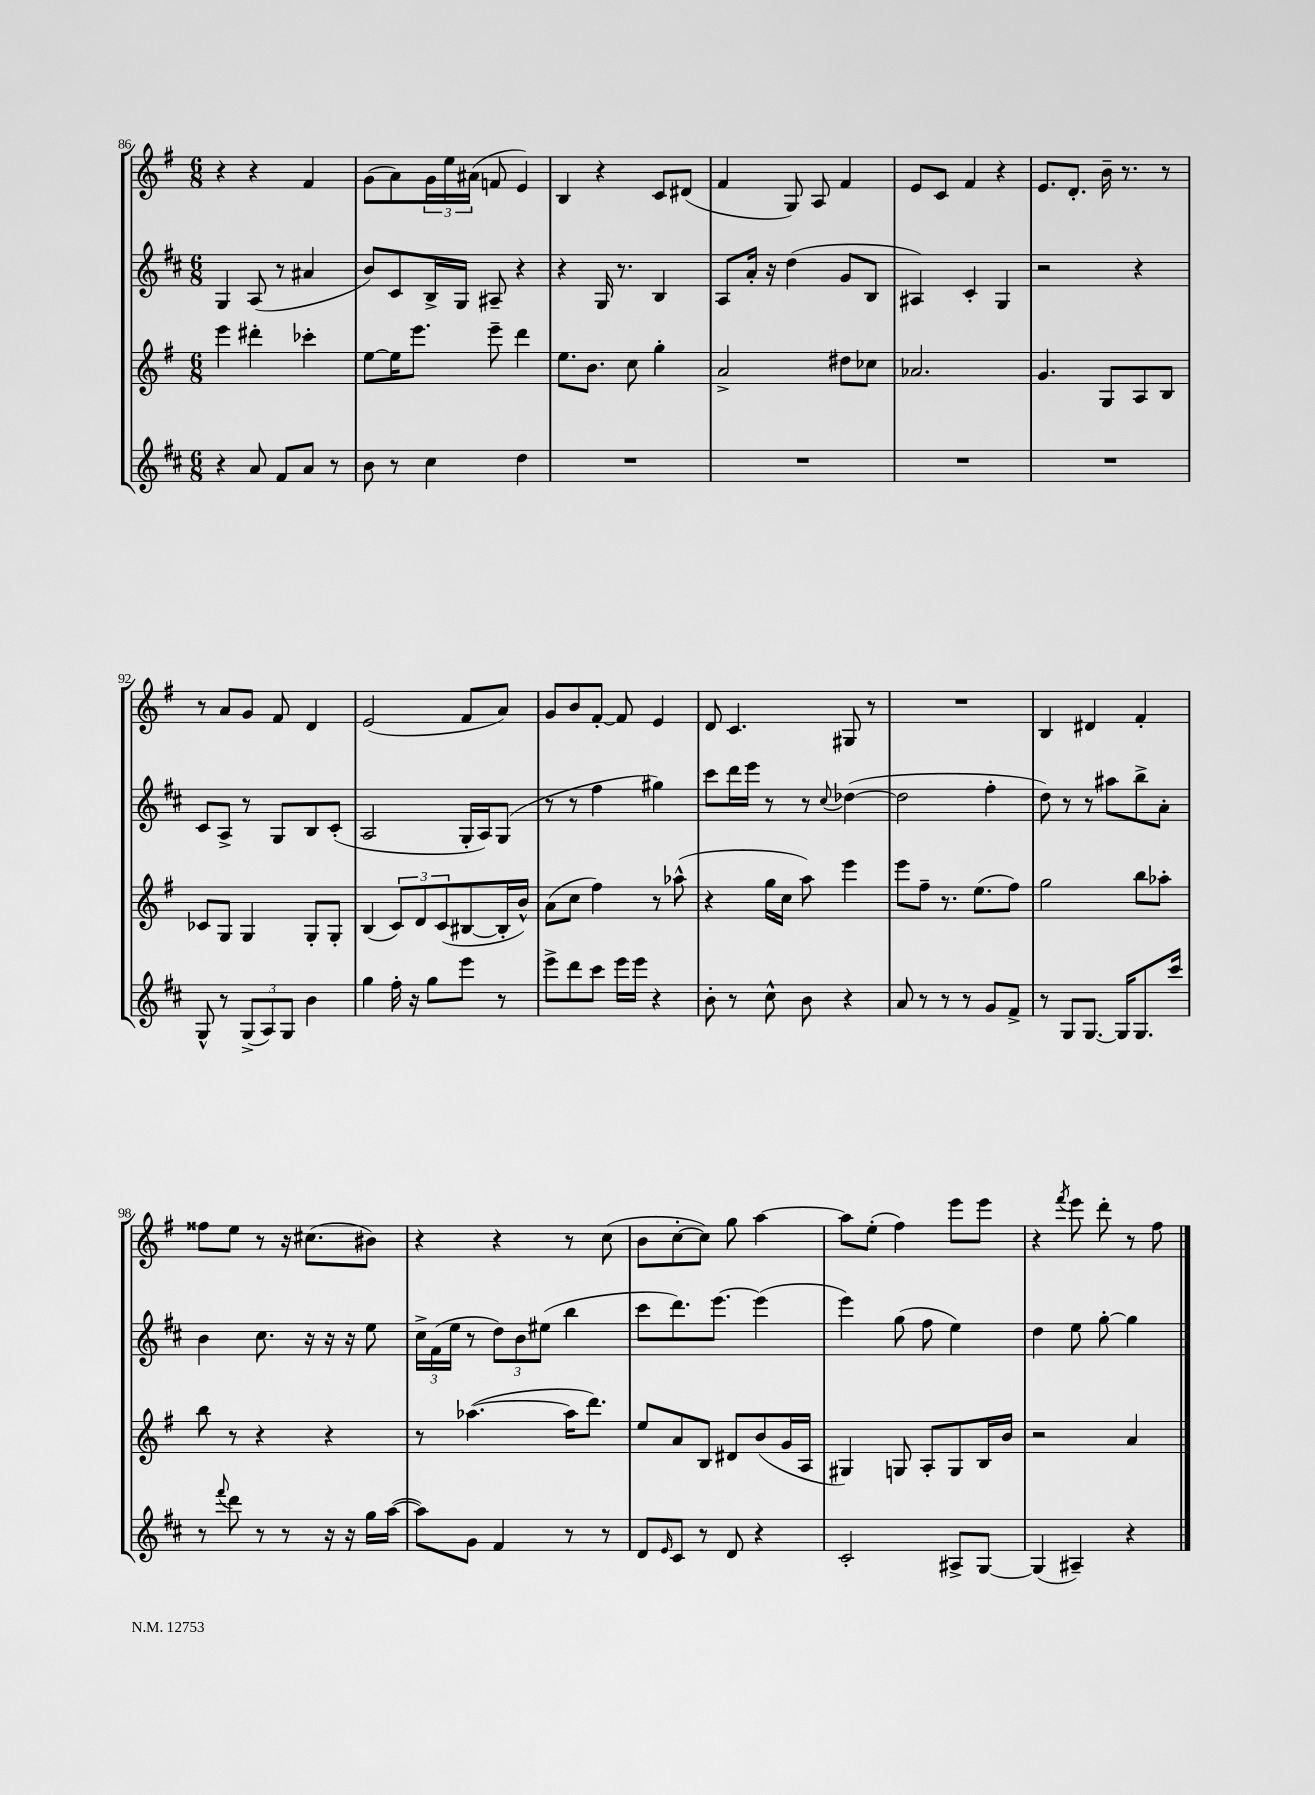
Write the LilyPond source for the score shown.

<<
\new StaffGroup <<
\new Staff = "s0" {
    \clef treble \key g \major \numericTimeSignature \time 6/8
    r4 r4 fis'4 |
    g'8( a'8) \tuplet 3/2 { g'16 e''16 ais'16( } f'8 e'4) |
    b4 r4 c'8 dis'8( |
    fis'4 g8) a8 fis'4 |
    e'8 c'8 fis'4 r4 |
    e'8. d'8.-. b'16-- r8. r8 |
    r8 a'8 g'8 fis'8 d'4 |
    e'2( fis'8 a'8) |
    g'8 b'8 fis'8~-. fis'8 e'4 |
    d'8 c'4. gis8 r8 |
    R2. |
    b4 dis'4 fis'4-. |
    fisis''8 e''8 r8 r16 cis''8.( bis'8) |
    r4 r4 r8 c''8( |
    b'8 c''8~-. c''8) g''8 a''4~ |
    a''8 e''8-.( fis''4) e'''8 e'''8 |
    r4 \acciaccatura { fis'''8 } e'''8 d'''8-. r8 fis''8 \bar "|." |
}
\new Staff = "s1" {
    \clef treble \key d \major \numericTimeSignature \time 6/8
    g4 a8( r8 ais'4 |
    b'8) cis'8 b16-> g16 ais8-- r4 |
    r4 g16 r8. b4 |
    a8 a'16-. r16 d''4( g'8 b8 |
    ais4) cis'4-. g4 |
    r2 r4 |
    cis'8 a8-> r8 g8 b8 cis'8-.( |
    a2 g16-. a16) g8( |
    r8 r8 fis''4 gis''4) |
    cis'''8 d'''16 e'''16 r8 r8 \appoggiatura { cis''8 } des''4~( |
    des''2 fis''4-. |
    d''8) r8 r8 ais''8 b''8-> a'8-. |
    b'4 cis''8. r16 r16 r16 e''8 |
    \tuplet 3/2 { cis''16-> fis'16( e''16 } r8 \tuplet 3/2 { d''8) b'8 eis''8( } b''4 |
    cis'''8 d'''8.) e'''8.~ e'''4( |
    e'''4) g''8( fis''8 e''4) |
    d''4 e''8 g''8~-. g''4 \bar "|." |
}
\new Staff = "s2" {
    \clef treble \key g \major \numericTimeSignature \time 6/8
    e'''4 dis'''4-. ces'''4-. |
    e''8~ e''16 e'''8. e'''8-- d'''4 |
    e''8. b'8. c''8 g''4-. |
    a'2-> dis''8 ces''8 |
    aes'2. |
    g'4. g8 a8 b8 |
    ces'8 g8 g4 g8-. g8-. |
    b4( \tuplet 3/2 { c'8) d'8 c'8( } bis8~ bis16-. b'16-^) |
    a'8( c''8 fis''4) r8 aes''8-^( |
    r4 g''16 c''16 a''8) e'''4 |
    e'''8 fis''8-- r8. e''8.( fis''8) |
    g''2 b''8 aes''8-. |
    b''8 r8 r4 r4 |
    r8 aes''4.~( aes''16 d'''8.) |
    e''8 a'8 b8 dis'8 b'8( g'16 a16 |
    gis4) g8 a8-. g8 b16 b'16 |
    r2 a'4 \bar "|." |
}
\new Staff = "s3" {
    \clef treble \key d \major \numericTimeSignature \time 6/8
    r4 a'8 fis'8 a'8 r8 |
    b'8 r8 cis''4 d''4 |
    R2. |
    R2. |
    R2. |
    R2. |
    g8-^ r8 \tuplet 3/2 { g8->( a8) g8 } b'4 |
    g''4 fis''16-. r16 g''8 e'''8 r8 |
    e'''8-> d'''8 cis'''8 e'''16 e'''16 r4 |
    b'8-. r8 cis''8-^ b'8 r4 |
    a'8 r8 r8 r8 g'8 fis'8-> |
    r8 g8 g8.~ g16 g8. cis'''16 |
    r8 \appoggiatura { fis'''8 } d'''8 r8 r8 r16 r16 g''16 a''16~( |
    a''8) g'8 fis'4 r8 r8 |
    d'8 \grace { e'16 } cis'8 r8 d'8 r4 |
    cis'2-. ais8-> g8~ |
    g4( ais4--) r4 \bar "|." |
}
>>
>>
\layout { \context { \Score currentBarNumber = #86 } }
